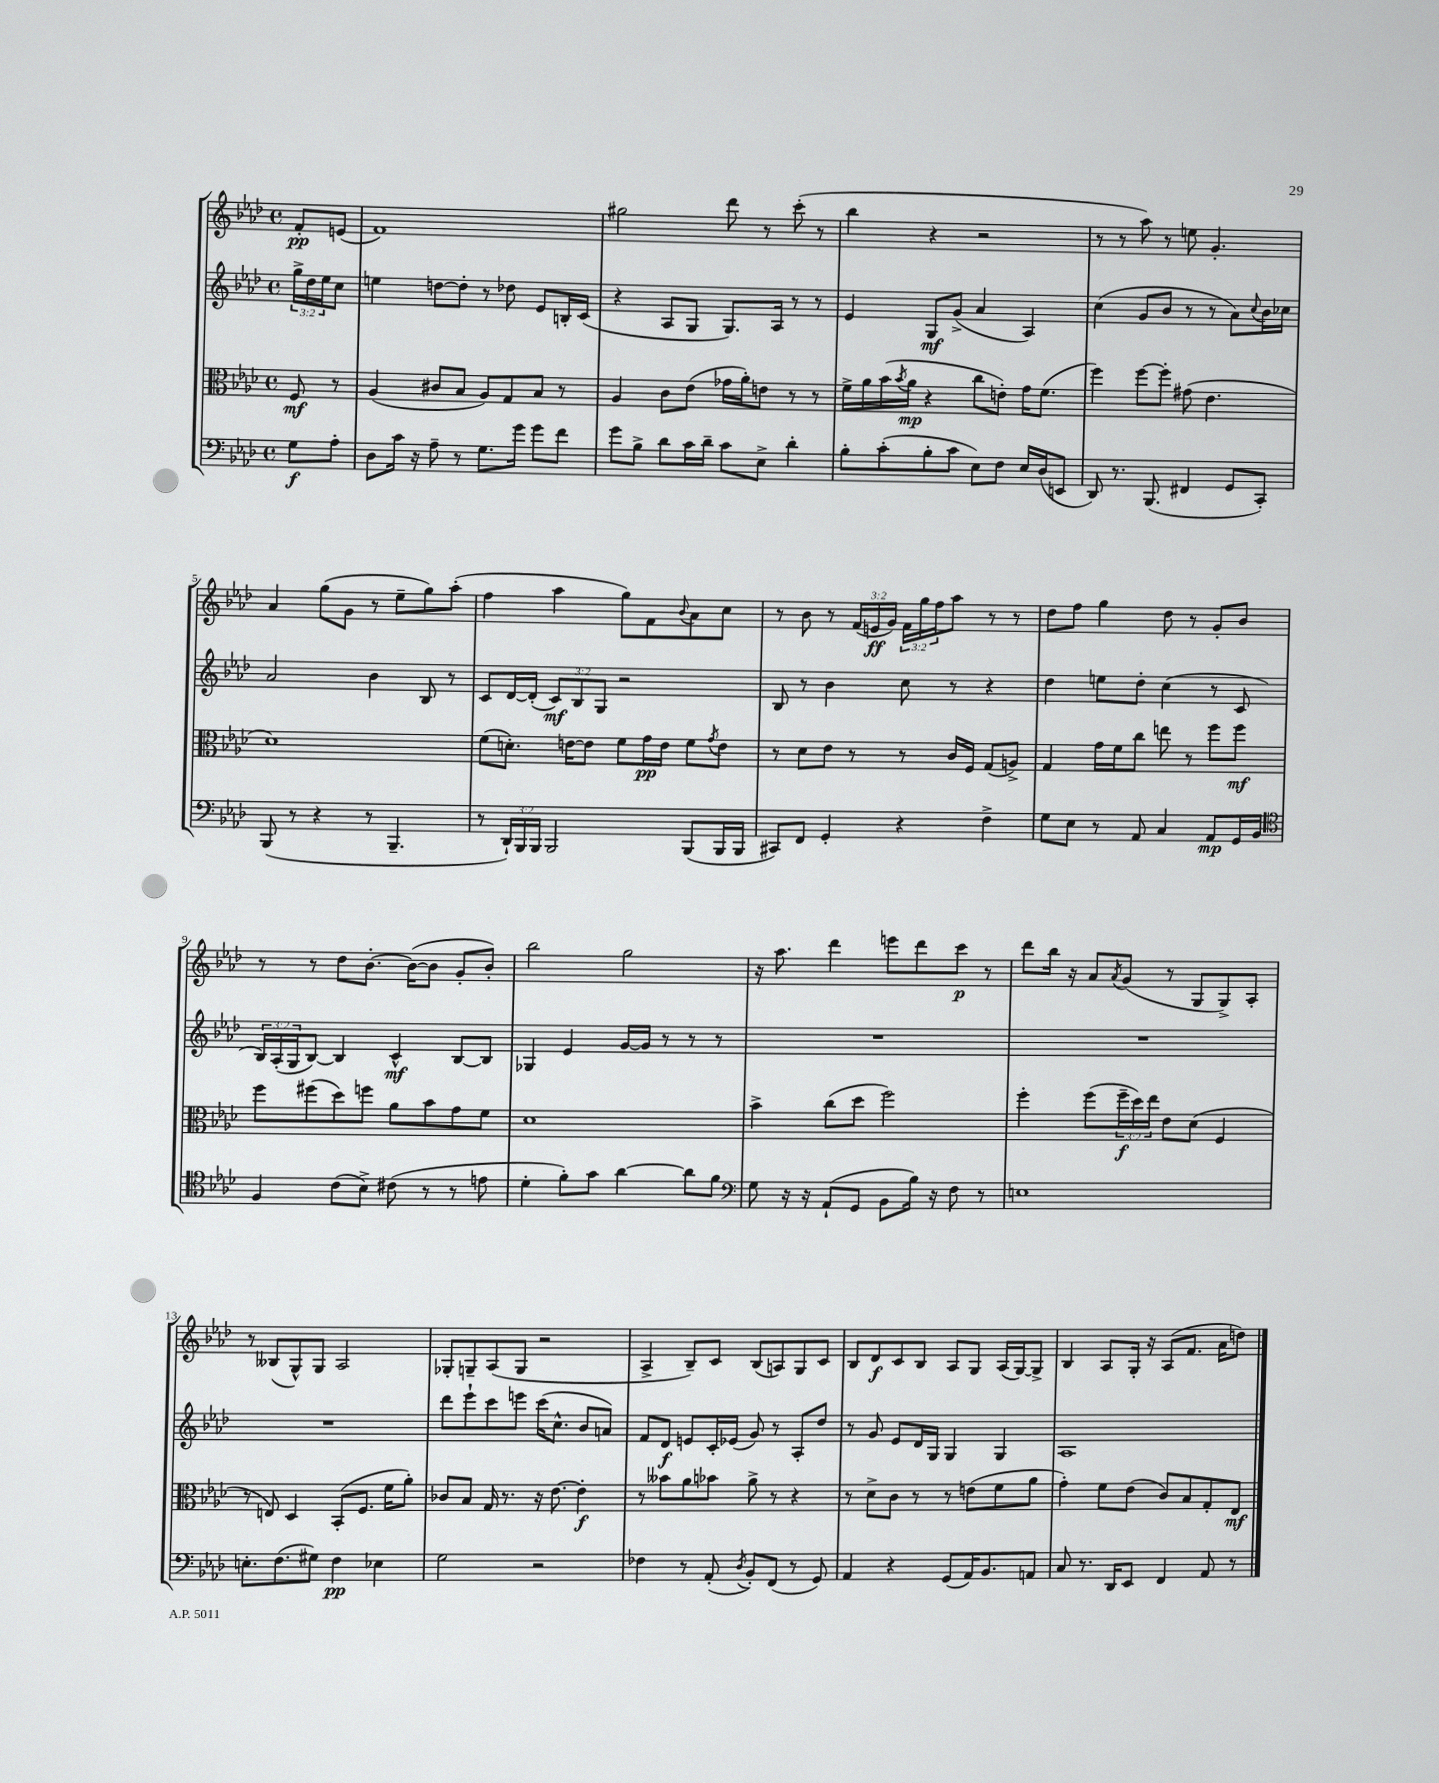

**kern	**kern	**kern	**kern
*staff4	*staff3	*staff2	*staff1
*clefF4	*clefC3	*clefG2	*clefG2
*k[b-e-a-d-]	*k[b-e-a-d-]	*k[b-e-a-d-]	*k[b-e-a-d-]
*M4/4	*M4/4	*M4/4	*M4/4
*met(c)	*met(c)	*met(c)	*met(c)
8G\L	8F/	24gg^\LL	8f'/L
.	.	24dd-\	.
.	.	24ee-\J	.
8A-'\J	8r	8cc\J	(8e/J
=	=	=	=
8D-\L	(4A-/	4ee\	1f)
16c\Jk	.	.	.
16r	.	.	.
8A-~\	8c#/L	[8dd\L	.
8r	8B-/J	8dd'\]J	.
8.G\L	8A-/L)	8r	.
.	8G/	8dd-\	.
16g\Jk	.	.	.
8g\L	8B-/J	8e-/L	.
8f\J	8r	16B'/L	.
.	.	(16c/JJ	.
=	=	=	=
8g\L	4A-/	4r	2gg#\
8B-^\J	.	.	.
8d-\L	8c\L	8A-/L	.
16c\L	(8e-\J	8G/J	.
16d-~\JJ	.	.	.
8c\L	16g-\LL	8.G/L)	8ddd-\
.	16a-'\J)	.	.
8E-^\J	8e\J	.	8r
.	.	16A-/Jk	.
4d-'\	8r	8r	(8ccc'\
.	8r	8r	8r
=	=	=	=
8B-'\L	16f^\LL	4e-/	4bb-\
.	16a-\	.	.
(8c'\	(16b-\	.	.
.	8qb-/	.	.
.	16a-\JJ	.	.
8B-'\	4r	8G/L	4r
8c\J	.	(8g^/J	.
8E-\L)	8cc\L	4a-/	2r
8F\J	8e'\J)	.	.
16E-/LL	16g\LK	4A-/)	.
(16D-/J	(8.f\J	.	.
8EE/J	.	.	.
=	=	=	=
8DD-/)	4ff\)	(4cc\	8r
8.r	.	.	8r
.	[8ff\L	8g/L	8aa-\)
(8.BBB-/	.	.	.
.	8ff'\]J	8b-/J	8r
4FF#/	(8g#\	8r	8ee\
.	4.e-\	8r	4.g'/
8GG/L	.	8a-\L)	.
.	.	8qqcc/	.
8CC'/J)	.	16b-\L	.
.	.	16cc-\JJ	.
=	=	=	=
(8BBB-/	1d-)	2a-/	4a-/
8r	.	.	.
4r	.	.	(8gg\L
.	.	.	8g\J
8r	.	4b-\	8r
4.BBB-~/	.	.	8ee-~\L
.	.	8B-/	8gg\)
.	.	8r	(8aa-'\J
=	=	=	=
8r	(8f\L	8c/L	4ff\
24DD-`/LL)	8.d'\J)	[16d-/L	.
24BBB-/	.	.	.
.	.	(16d-'/]JJ	.
24BBB-/JJ	.	.	.
2BBB-/	.	12c/L)	4aa-\
.	[16e\LK	.	.
.	.	12B-/	.
.	8e\]J	.	.
.	.	12G/J	.
.	8f\L	2r	8gg\L)
.	16g\L	.	8f\
.	16e\JJ	.	.
.	.	.	8qqb-/
(8BBB-/L	8f\L	.	8a-\
.	8qg/	.	.
16BBB-/L	8e\J	.	8cc\J
16BBB-/JJ	.	.	.
=	=	=	=
8CC#/L)	8r	8B-/	8r
8FF/J	8d-\L	8r	8b-\
4GG'/	8e-\J	4b-\	8r
.	8r	.	(24f/LL
.	.	.	24e/
.	.	.	24g/JJ)
4r	8r	8cc\	24f\LL
.	.	.	24gg\
.	.	.	24ff\J
.	16c/LL	8r	8aa-\J
.	16F/JJ	.	.
4F^\	(8G/L	4r	8r
.	8A^/J)	.	8r
=	=	=	=
8G\L	4G/	4dd-\	8dd-\L
8E-\J	.	.	8ff\J
8r	16g\LL	8ee\L	4gg\
.	16f\J	.	.
8AA-/	8cc\J	8dd-'\J	.
4C/	8ee\	(4cc\	8dd-\
.	8r	.	8r
8AA-/L	8ff\L	8r	8g'/L
16GG/L	8ff\J	8c/	8b-/J
16BB-/JJ	.	.	.
=	=	=	=
*clefC4	*	*	*
4F/	8ff\L	24B-/LL)	8r
.	.	(24A-'/	.
.	.	24G/J	.
.	(8ff#\	[8B-/J)	8r
(8c\L	8dd-\)	4B-/]	8dd-\L
8B-^\J)	8ff\J	.	[8.b-'\J
(8c#\	8a-\L	4c^^/	.
.	.	.	(16b-\_LK
8r	8b-\	.	8b-\]J
8r	8g\	[8B-/L	8g'/L
8e\	8f\J	8B-/]J	8b-'/J)
=	=	=	=
4d-'\	1d-	4G-/	2bb-\
8f'\L)	.	4e-/	.
8g\J	.	.	.
[4a-\	.	[16g/LL	2gg\
.	.	16g/]JJ	.
.	.	8r	.
8a-\]L	.	8r	.
8f\J	.	8r	.
=	=	=	=
*clefF4	*	*	*
8G\	4b-^\	1r	16r
.	.	.	8.aa-\
16r	.	.	.
16r	.	.	.
(8AA-`/L	(8cc\L	.	4ddd-\
8GG/J	8dd-\J	.	.
8BB-\L	2ff\)	.	8eee\L
16B-\Jk)	.	.	8ddd-\
16r	.	.	.
8F\	.	.	8ccc\J
8r	.	.	8r
=	=	=	=
1E	4ff'\	1r	8ddd-\L
.	.	.	16bb-\Jk
.	.	.	16r
.	(8ff\L	.	8a-/L
.	.	.	8qa-/
.	24ff~\L	.	(8g/J
.	24dd-\)	.	.
.	24ee-\JJ	.	.
.	8e-\L	.	8r
.	(8d-\J	.	8G/L
.	4F/	.	8G^/)
.	.	.	8A-'/J
=	=	=	=
8.E'\L	8r	1r	8r
.	8E/)	.	(8B--/L
(8.F\	.	.	.
.	4D-/	.	8G^^/)
8G#\J)	.	.	8G/J
4F\	(8BB-'/L	.	2A-/
.	8.F/J	.	.
4E-\	.	.	.
.	16f\LK	.	.
.	8a-'\J)	.	.
=	=	=	=
2G\	8c-/L	8ddd-\L	8G-'/L
.	8B-/J	8eee-`\	8G~/
.	16G/	8ccc\	(8A-/
.	8.r	.	.
.	.	8eee\J	8G/J
2r	16r	(16ccc\LK	2r
.	[8.e-\	8.cc^^\J	.
.	4e-'\]	8b-/L	.
.	.	8a/J)	.
=	=	=	=
4F-\	8r	8f/L	4A-^/
.	8b--\L	8d-/J	.
8r	8a-\	8e/L	8B-~/L)
(8AA-'/	8b-\J	16c'/L	8c/J
.	.	(16e-/JJ	.
8qD-/	.	.	.
8BB-'/L)	8a-^\	8g/)	(8B-/L
(8FF/J	8r	8r	8A/)
8r	4r	8A-'/L	8G/
8GG/)	.	8dd-/J	8c/J
=	=	=	=
4AA-/	8r	8r	8B-/L
.	8d-^\L	8g/	8d-/
4r	8c\J	8e-/L	8c/
.	8r	16d-/L	8B-/J
.	.	16G/JJ	.
(8GG/L	8r	4G/	8A-/L
16AA-/K)	(8e\L	.	8G/J
8.BB-/	.	.	.
.	8f\	4G/	(16A-/LL
.	.	.	[16G/J)
8AA/J	8a-\J	.	8G^/]J
=	=	=	=
8C/	4g'\)	1A-	4B-/
8.r	.	.	.
.	8f\L	.	8A-/L
16DD-/LK	.	.	.
8EE-/J	(8e-\J	.	16G'/Jk
.	.	.	16r
4FF/	8c/L)	.	(8A-/L
.	8B-/	.	8.f/J
8AA-/	8G'/	.	.
.	.	.	16a-\LK
8r	8E-/J	.	8dd\J)
==	==	==	==
*-	*-	*-	*-
